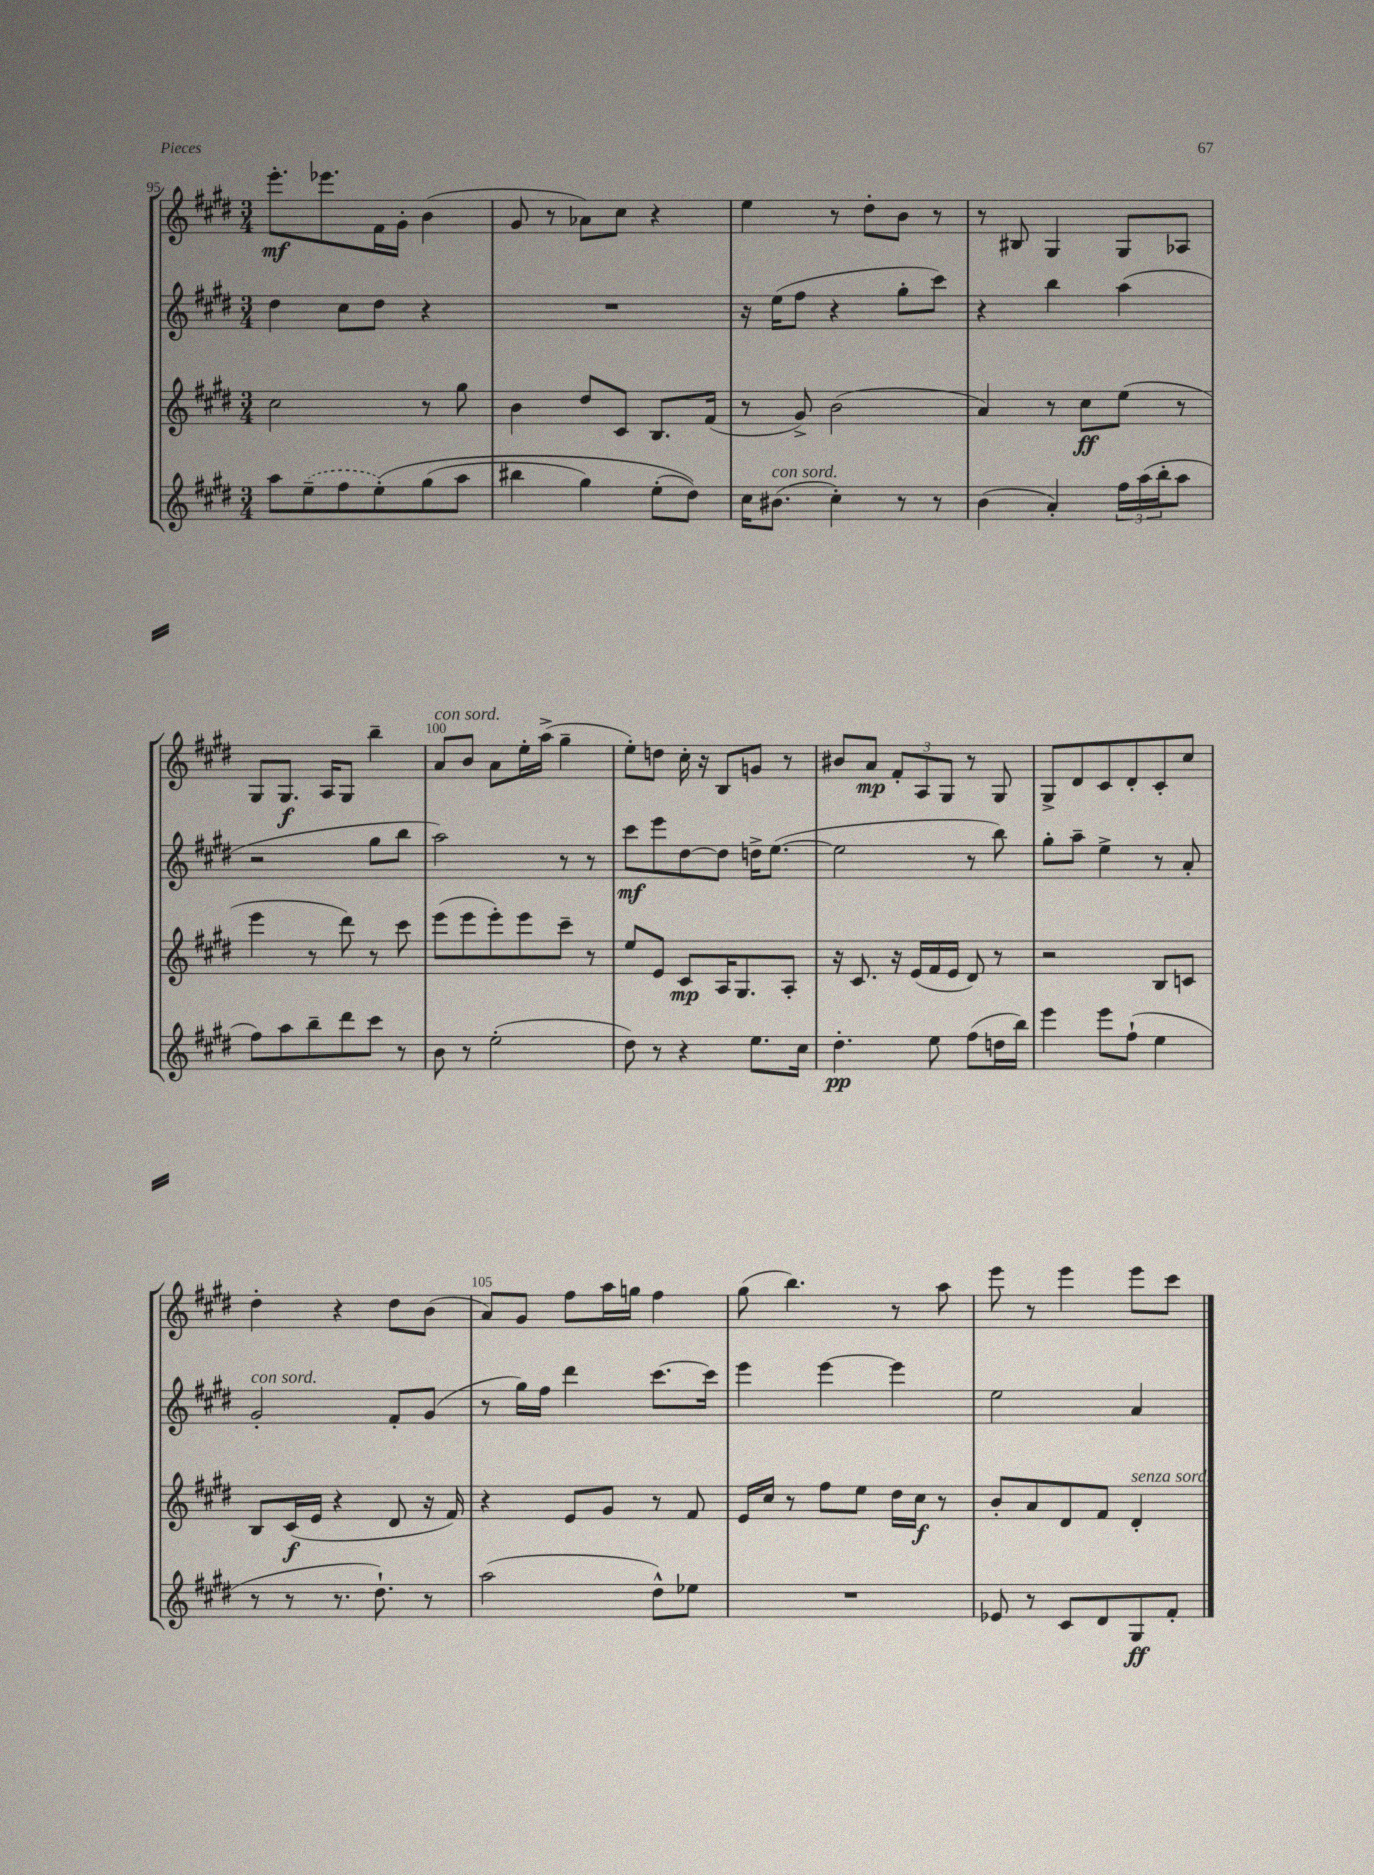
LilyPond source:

<<
\new StaffGroup <<
\new Staff = "s0" {
    \clef treble \key e \major \numericTimeSignature \time 3/4
    e'''8.-.\mf ees'''8. fis'16 gis'16-. b'4( |
    gis'8 r8 aes'8) cis''8 r4 |
    e''4 r8 dis''8-. b'8 r8 |
    r8 bis8 gis4 gis8 aes8 |
    gis8 gis8.\f a16 gis8 b''4-- |
    a'8^\markup { \italic "con sord." } b'8 a'8 e''16-. a''16->( gis''4-- |
    e''8-.) d''8 cis''16-. r16 b8 g'8 r8 |
    bis'8 a'8\mp \tuplet 3/2 { fis'8-. a8 gis8 } r8 gis8 |
    gis8-> dis'8 cis'8 dis'8-. cis'8-. cis''8 |
    dis''4-. r4 dis''8 b'8( |
    a'8) gis'8 fis''8 a''16 g''16 fis''4 |
    gis''8( b''4.) r8 a''8 |
    e'''8 r8 e'''4 e'''8 cis'''8 \bar "|." |
}
\new Staff = "s1" {
    \clef treble \key e \major \numericTimeSignature \time 3/4
    dis''4 cis''8 dis''8 r4 |
    R2. |
    r16 e''16( fis''8 r4 gis''8-. cis'''8) |
    r4 b''4 a''4( |
    r2 gis''8 b''8 |
    a''2) r8 r8 |
    cis'''8\mf e'''8 dis''8~ dis''8 d''16-> e''8.~( |
    e''2 r8 b''8) |
    gis''8-. a''8-- e''4-> r8 a'8-. |
    gis'2-.^\markup { \italic "con sord." } fis'8-. gis'8( |
    r8 gis''16) fis''16 dis'''4 cis'''8.~ cis'''16 |
    e'''4 e'''4~ e'''4 |
    e''2 a'4 \bar "|." |
}
\new Staff = "s2" {
    \clef treble \key e \major \numericTimeSignature \time 3/4
    cis''2 r8 gis''8 |
    b'4 dis''8 cis'8 b8. fis'16( |
    r8 gis'8->) b'2( |
    a'4) r8 cis''8\ff e''8( r8 |
    e'''4 r8 dis'''8) r8 cis'''8 |
    e'''8( e'''8 e'''8-.) e'''8 cis'''8-- r8 |
    e''8 e'8 cis'8\mp a16 gis8. a8-. |
    r16 cis'8. r16 e'16( fis'16 e'16 dis'8) r8 |
    r2 b8 c'8 |
    b8 cis'16\f( e'16 r4 dis'8 r16 fis'16) |
    r4 e'8 gis'8 r8 fis'8 |
    e'16 cis''16 r8 fis''8 e''8 dis''16 cis''16\f r8 |
    b'8-. a'8 dis'8 fis'8 dis'4-.^\markup { \italic "senza sord." } \bar "|." |
}
\new Staff = "s3" {
    \clef treble \key e \major \numericTimeSignature \time 3/4
    a''8 \once \slurDashed e''8--( fis''8 e''8-.)\( gis''8( a''8 |
    bis''4 gis''4) e''8-.( dis''8)\) |
    cis''16 bis'8.^\markup { \italic "con sord." }( cis''4-.) r8 r8 |
    b'4( a'4-.) \tuplet 3/2 { fis''16 a''16( b''16-. } a''8 |
    fis''8) a''8 b''8-- dis'''8 cis'''8 r8 |
    b'8 r8 e''2-.( |
    dis''8) r8 r4 e''8. cis''16 |
    dis''4.-.\pp e''8 fis''8( d''16 b''16) |
    e'''4 e'''8 fis''8-!( e''4 |
    r8 r8 r8. dis''8.-!) r8 |
    a''2( dis''8-^) ees''8 |
    R2. |
    ees'8 r8 cis'8 dis'8 gis8\ff fis'8-. \bar "|." |
}
>>
>>
\layout { \context { \Score currentBarNumber = #95 \override BarNumber.break-visibility = ##(#f #t #t) barNumberVisibility = #(every-nth-bar-number-visible 5) } }
